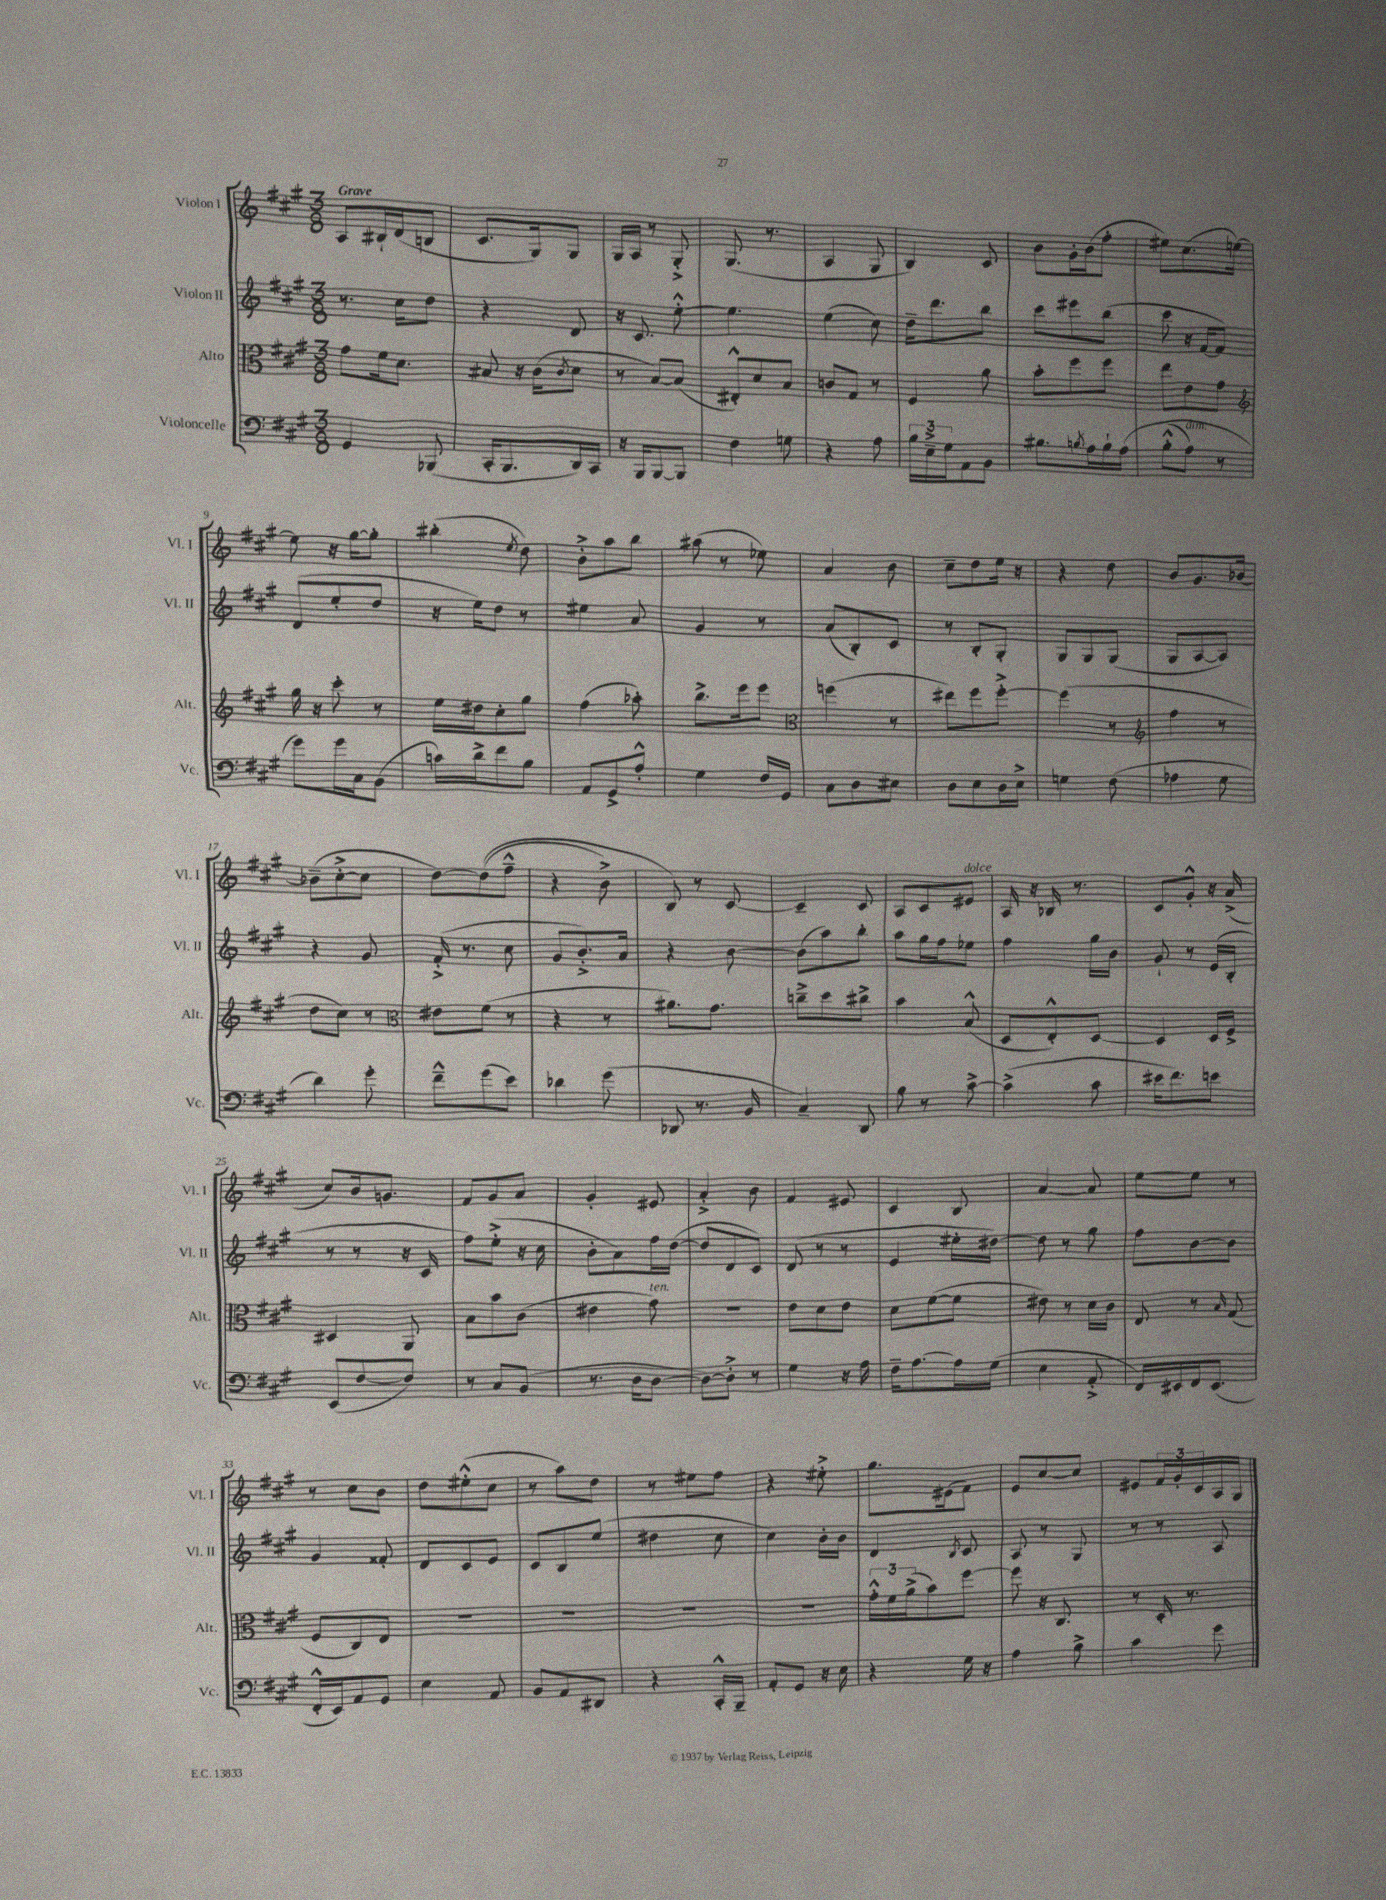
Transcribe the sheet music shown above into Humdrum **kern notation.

**kern	**kern	**kern	**kern
*part4	*part3	*part2	*part1
*staff4	*staff3	*staff2	*staff1
*I"Violoncelle	*I"Alto	*I"Violon II	*I"Violon I
*I'Vc.	*I'Alt.	*I'Vl. II	*I'Vl. I
*clefF4	*clefC3	*clefG2	*clefG2
*k[f#c#g#]	*k[f#c#g#]	*k[f#c#g#]	*k[f#c#g#]
*M3/8	*M3/8	*M3/8	*M3/8
=1	=1	=1	=1
!	!	!	!LO:TX:a:B:t=Grave
4GG#/	8g#\L	8.r	8A/L
.	16f#\k	.	16B#X`/L
.	8.d\J	16cc#\KL	(16d/J
(8BBB-X/	.	8dd\J	8Bn/J
=2	=2	=2	=2
16CC#'/KL	8B#X/	4r	8.c#/L
8.BBB/	.	.	.
.	16r	.	.
.	(16c#\KL	.	16G#/k)
.	8qc#/	.	.
16DD/L)	8d\J	8d/	8G#/J
16CC#/JJ	.	.	.
=3	=3	=3	=3
16r	8r	16r	16G#/LL
16BBB/KL	.	8.c#/	16A/JJ
[8BBB/	[8B/L)	.	8r
8BBB/J]	(8B/J]	[8ee'^^\	8G#'^/
=4	=4	=4	=4
4F#\	8E#X'^^/L)	4.ee\]	(8.G#/
.	8d/	.	.
.	.	.	8.r
8Gn\	8B/J	.	.
=5	=5	=5	=5
4r	8cn/L	(4ee\	4A/
.	8G#/J	.	.
8A\	8r	8cc#\)	8G#/
=6	=6	=6	=6
24B\LL	4F#/	16dd~\KL	4B/)
24E~^\	.	.	.
.	.	8.ddd\	.
24G#\J	.	.	.
8AA\	.	.	.
8BB\J	8a\	8bb\J	8c#/
=7	=7	=7	=7
8.B#X\L	8b'\L	8ccc#\L	8b\L
.	8ff#\	8eee#X\	16g#'\L
8qBn/	.	.	.
16A\L	.	.	(16b\J
16B`\	8ff#\J	(8bb\J	8ff#'\J
(16A\JJ	.	.	.
=8	=8	=8	=8
(8B'^^\L	8ee\L	8ccc#\	8ee#X\L)
!LO:TX:a:i:t=dim.	!	!	!
8A\J)	8e\	16r	(8.cc#\
.	.	[16f#/KL	.
8r	8g#\J	8f#/J])	.
.	.	.	[16een\Jk)
!!LO:LB:g=z
=9	=9	=9	=9
*	*clefG2	*	*
8g#\L)	16gg#\	(8d/L	8ee\]
.	16r	.	.
16g#\L	8ccc#'\	8ee'/	16r
16C#\J	.	.	[16gg#\KL
(8BB\J	8r	8dd/J	8gg#'\J]
=10	=10	=10	=10
16cn\LL)	16ee\LL	16r	(4bb#X'\
16d^\J	16dd#X\J	16ee\KL)	.
8f#\	8cc#'\	8dd\J	.
.	.	.	8qee/
8B\J	8gg#\J	8r	8dd\)
=11	=11	=11	=11
8AA/L	(4ff#\	4ee#X\	8b'^\L
8GG#^/	.	.	8aa\
8A'^^/J	8aa-X'\)	8a/	8bb\J
=12	=12	=12	=12
4G#\	8.bb^\L	4g#/	(8aa#X\
.	.	.	8r
.	16eee\k	.	.
16F#/LL	8eee\J	8r	8ee-X\)
16GG#/JJ	.	.	.
=13	=13	=13	=13
*	*clefC3	*	*
8C#\L	(4ffn\	(8a/L	4a/
8D\	.	8B'/)	.
8E#X\J	8r	8c#/J	8b\
=14	=14	=14	=14
8D\L	8ee#X\L)	8r	8cc#~\L
8E\	8ff#\	8B'/L	8dd\
16D\L	[8ff#'^\J	8G#'/J	16ee\Jk
16E^\JJ	.	.	16r
=15	=15	=15	=15
4Gn\	(4ff#\]	8G#/L	4r
.	.	8G#/	.
(8F#\	8r	(8G#/J	8dd\
=16	=16	=16	=16
*	*clefG2	*	*
4A-X\	4ff#\	8G#/L	8b/L
.	.	[8A/	8.g#/
8G#\	8r	8A/J])	.
.	.	.	[16b-X/Jk
!!LO:LB:g=z
=17	=17	=17	=17
4d\)	8dd\L	4r	(8b-X~\L]
.	8cc#\J)	.	[8cc#'^\
8g#'\	8r	8g#/	8cc#\J]
=18	=18	=18	=18
*	*clefC3	*	*
8f#~^^\L	8e#X\L	(16f#'^/	[8dd\L)
.	.	8.r	.
(8g#\	(8f#\J	.	((8dd\]
8e\J)	8r	8cc#\	8ff#~^^\J
=19	=19	=19	=19
4d-X\	4r	8g#/L	4r
.	.	8.b'^/)	.
(8g#\	8r	.	8b^\)
.	.	16a/Jk	.
=20	=20	=20	=20
8DD-X/	8.a#X\L)	4r	8B/)
8.r	.	.	8r
.	8.g#\J	.	.
.	.	[8b\	[8c#/
16BB/	.	.	.
=21	=21	=21	=21
4C#~/)	8ccn~^\L	(8b\L]	4c#~/]
.	8dd\	8aa\)	.
8DD/	8cc#X^\J	8bb'\J	8c#/
=22	=22	=22	=22
8B\	4b\	8aa\L	8A/L
8r	.	16gg#\L	8c#/
.	.	16ff#\J	.
!	!	!	!LO:TX:a:i:t=dolce
[8c#^\	(8B^^/	8ee-X\J	8e#X/J
=23	=23	=23	=23
(4c#^\]	8D/L	4ff#\	16A/
.	.	.	16r
.	8E'^^/)	.	16B-X/
.	.	.	8.r
8c#\	[8D/J	16gg#\LL	.
.	.	16b\JJ	.
=24	=24	=24	=24
16e#X\KL	4D/]	8g#`/	8c#/L
8.f#\)	.	.	.
.	.	8r	8g#'^^/J
8en\J	16D/LL	(16e/LL	16r
.	16F#^/JJ	16B'/JJ	(16a^/
!!LO:LB:g=z
=25	=25	=25	=25
(8EE/L	4D#X/	8r	8cc#/L)
[8F#/	.	8r	16b/k
.	.	.	8.gn/J
8F#/J])	8AA/	16r	.
.	.	16c#/	.
=26	=26	=26	=26
8r	8B\L	8ff#\L)	8f#/L
8C#/L	8b\	(8ee'^\J	8g#/
(8BB/J	(8c#\J	16r	8a/J
.	.	16cc#\	.
=27	=27	=27	=27
8.r	4e#X\	8b'\L	4g#'/
.	.	8a\)	.
16D\KL	.	.	.
!	!LO:TX:a:i:t=ten.	!	!
[8D\J	8g#\)	16ff#\L	8e#X/
.	.	([16dd\JJ	.
=28	=28	=28	=28
8D\L_)	4.r	8dd/L]	4a'^/
8D'^\J]	.	8d/	.
8r	.	8c#/J)	8b\
=29	=29	=29	=29
4G#\	8e\L	(8d/	4f#/
.	8d\	8r	.
16r	8e\J	8r	8e#X/
16A\	.	.	.
=30	=30	=30	=30
16F#~\KL	8d\L	4e/	4c#/
[8.A\	.	.	.
.	([8f#\	.	.
16A\L]	8f#\J]	16ee#X'\LL	8B/
(16G#\JJ	.	[16dd#X\JJ)	.
=31	=31	=31	=31
4E\	8e#X\)	8dd#\]	[4a/
.	8r	8r	.
8AA'^/	16d\LL	8gg#\	8a/]
.	16c#\JJ	.	.
=32	=32	=32	=32
16FF#/LL)	8E/	8ff#\L	[8ee\L
16EE#X/	.	.	.
16FF#/J	8r	[8b\	8ee\J]
(8.EE#/J	.	.	.
.	16qqB/	.	.
.	(8G#/	8b\J]	8r
!!LO:LB:g=z
=33	=33	=33	=33
16FF#'^^/LL	8F#/L	4g#/	8r
16EE/J)	.	.	.
8AA/	8C#/)	.	8cc#\L
8GG#/J	8E/J	8f##X'/	8b\J
=34	=34	=34	=34
4E\	4.r	8d/L	8dd\L
.	.	8c#/	(8ee#X'^^\
8AA/	.	8e/J	8cc#\J
=35	=35	=35	=35
8BB/L	4.r	8c#/L	8r
8AA/	.	8B/	8aa\L)
8DD#X/J	.	(8ee/J	8dd\J
=36	=36	=36	=36
4r	4.r	4dd#X\	8r
.	.	.	8ee#X\L
16CC#'^^/LL	.	8cc#\	8ff#\J
16BBB~/JJ	.	.	.
=37	=37	=37	=37
8AA'/L	4.r	4cc#\)	4r
8GG#/J	.	.	.
16r	.	16b'\LL	8ee#X'^\
16E\	.	16b\JJ	.
=38	=38	=38	=38
4r	24g#'^^\LL	4d/	8.gg#\L
.	24f#\	.	.
.	(24a^\J	.	.
.	8b\)	.	.
.	.	.	(16e#X\k
.	.	8qB/	.
16G#\	[8ff#\J	8c#/	8f#\J)
16r	.	.	.
=39	=39	=39	=39
4A\	8ff#\]	8A/	8e/L
.	16r	8r	[8cc#/
.	8.C#/	.	.
8B^\	.	8G#/	8cc#/J]
=40	=40	=40	=40
4c#\	8r	8r	8e#X/L
.	16D'/	8r	24f#/L
.	.	.	24g#'/
.	8.r	.	.
.	.	.	24c#/
8g#\	.	8A/	16A/
.	.	.	16G#/JJ
==	==	==	==
*-	*-	*-	*-
